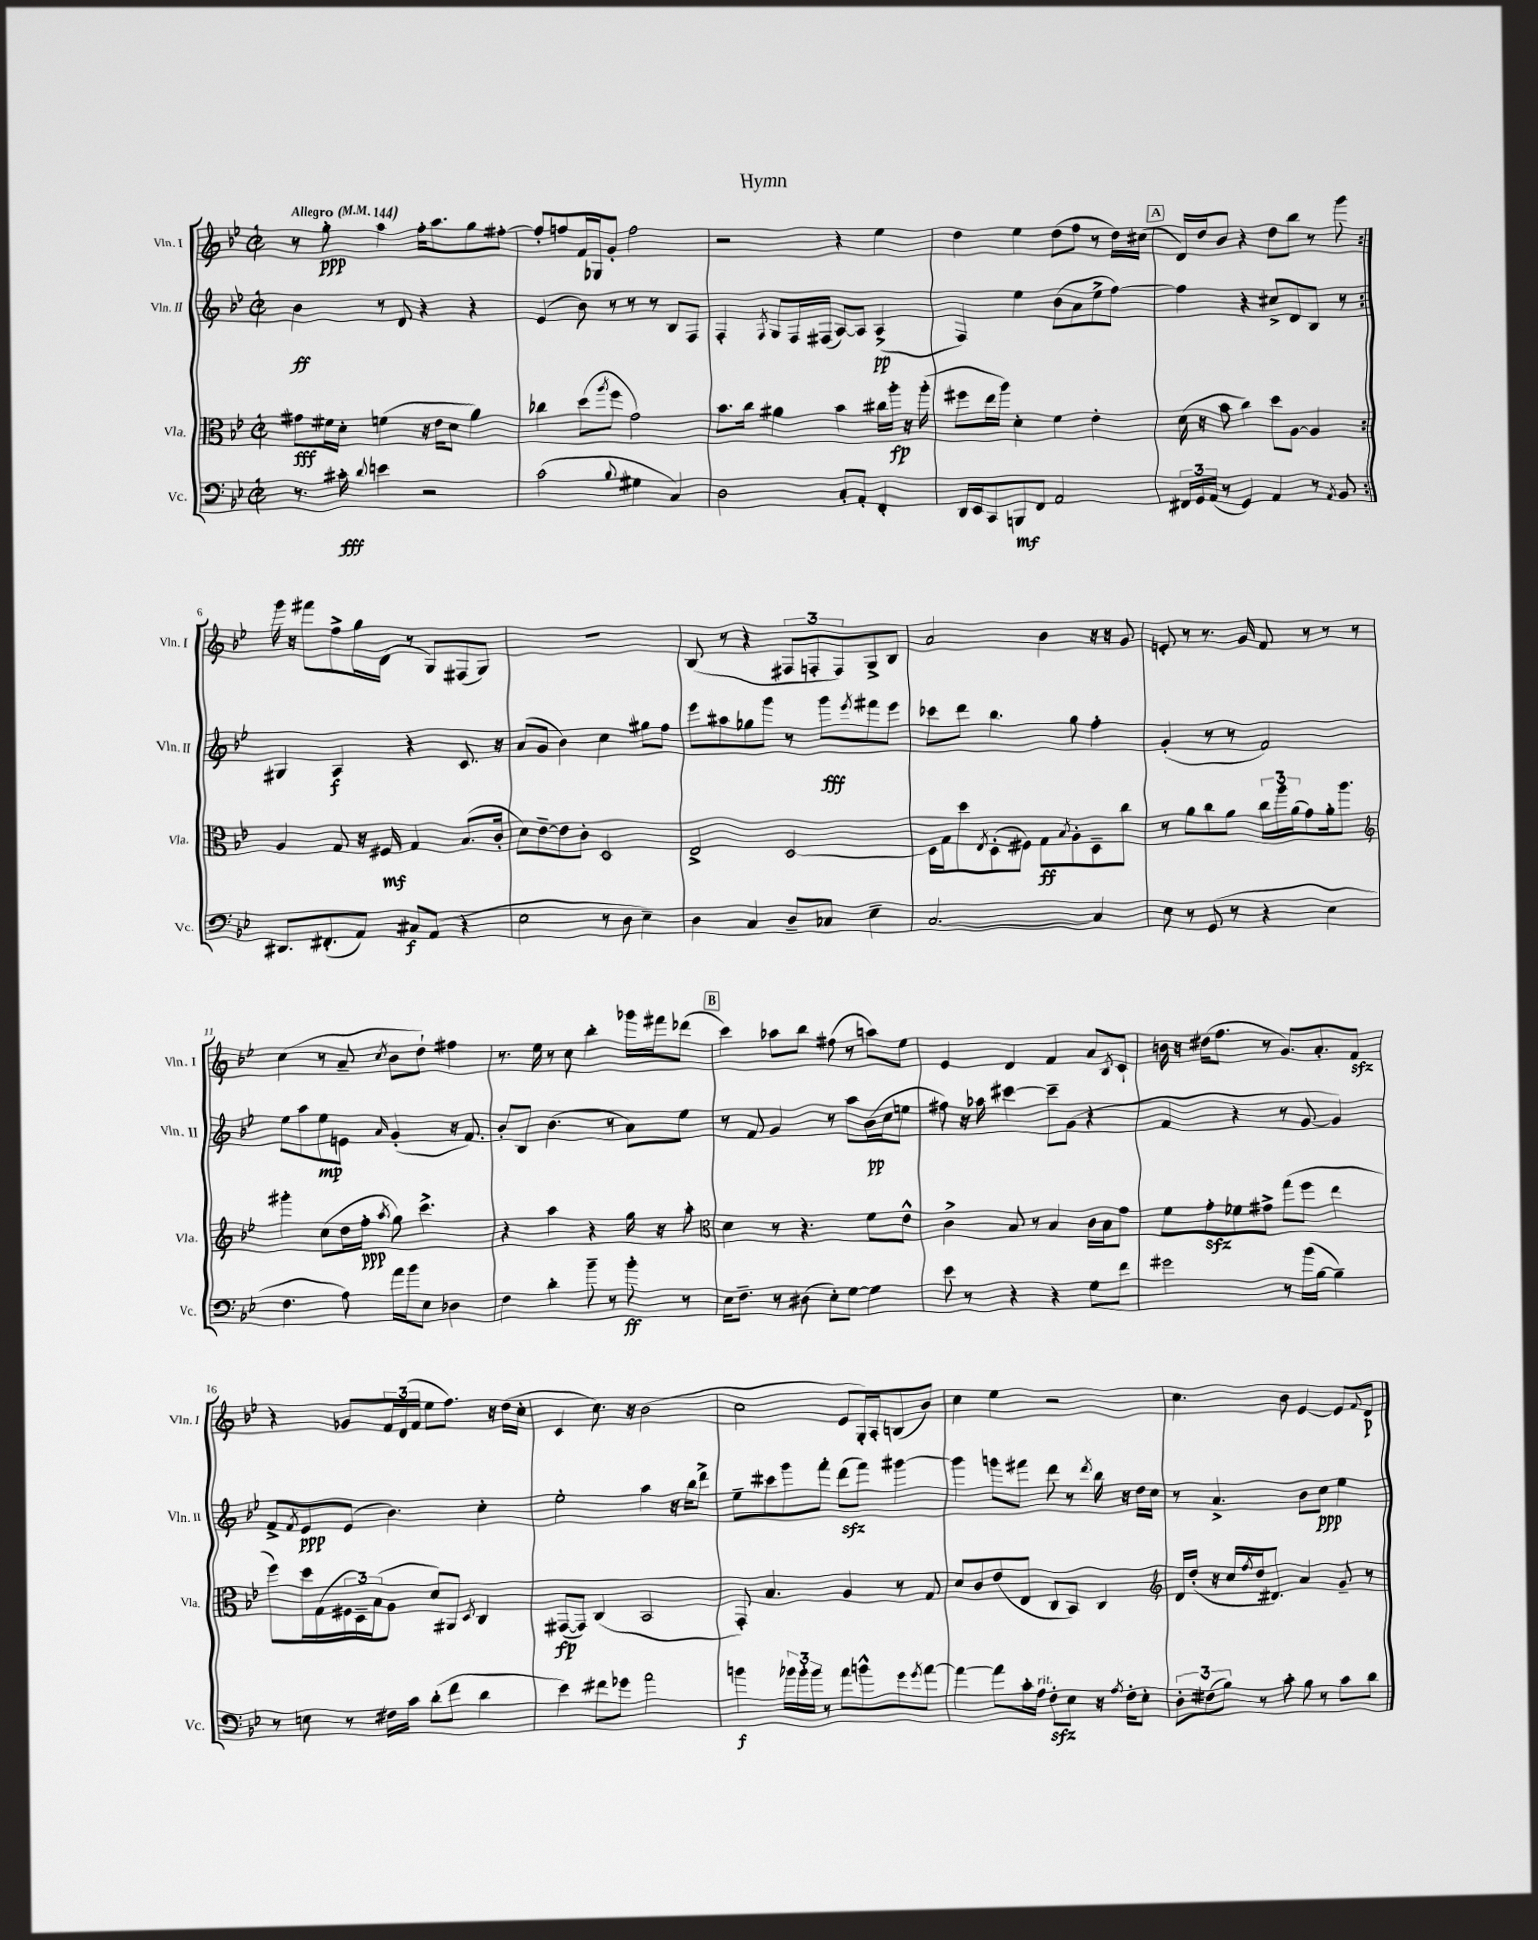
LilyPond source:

\header { title = "Hymn" }
<<
\new StaffGroup <<
\new Staff = "s0" \with { instrumentName = "Vln. I" shortInstrumentName = "Vln. I" } {
    \clef treble \key bes \major \defaultTimeSignature \time 2/2 \tempo "Allegro" 4 = 144
    \repeat volta 2 { r8 g''8-.\ppp a''4 f''16-. a''8. g''8 fis''8~-. |
    fis''8-. f''8 f'16 ges16 g'8-. f''2 |
    r2 r4 ees''4 |
    d''4 ees''4 d''8( f''8 r8 d''16) cis''16( |
    \mark \markup { \box "A" } d'16) d''16 bes'8 r4 d''8 bes''8 r8 g'''8 | }
    g'''16 r16 fis'''8 f''8-> g''16 d'16( r8 g8) fis8( g8) |
    R1 |
    bes8( r8 r4 \tuplet 3/2 { fis8 f8-. f8) } g8-> bes8 |
    a'2 bes'4 r16 r16 g'8 |
    e'8-. r8 r8. g'16 f'8 r8 r8 r8 |
    c''4( r8 a'8-- \acciaccatura { c''8 } bes'8 d''8-!) fis''4 |
    r8. ees''16 r8 c''8 bes''4-. ges'''16 fis'''16 des'''8( |
    \mark \markup { \box "B" } c'''4) aes''8 bes''8 fis''8( r8 a''8) ees''8 |
    ees'4 d'4 f'4 a'8 \acciaccatura { bes8 } c'8-! |
    b'16 r16 dis''16( f''8. r8 g'8.) a'8.-. f'8\sfz |
    r4 ges'8 \tuplet 3/2 { f'16 d'16( f'16 } ees''8 f''8.) r16 d''16( c''16-. |
    c'4 c''8.) r16 bes'2( |
    c''2 ees'8 g16-.) a16-. b8( bes'8) |
    c''4 ees''4 r2 |
    c''4. bes'8 ees'4~ ees'8 \appoggiatura { f'8 } d'8\p \bar "|." |
}
\new Staff = "s1" \with { instrumentName = "Vln. II" shortInstrumentName = "Vln. II" } {
    \clef treble \key bes \major \defaultTimeSignature \time 2/2
    \repeat volta 2 { bes'4\ff r8 d'8 r4 r4 |
    ees'4( bes'8) r8 r8 r8 bes8 f8 |
    f4-. \acciaccatura { f8 } g8 f16 fis16( a8~) a8 a4->\pp( |
    f4) ees''4 bes'8( a'8 ees''8-> f''8~) |
    \mark \markup { \box "A" } f''4 r4 cis''8-> d'8 bes8 r8 | }
    gis4 a4\f r4 c'8. r16 |
    a'8( g'8 bes'4) c''4 gis''8 f''8 |
    ees'''8 ais''8 ges''8 g'''8 r8 g'''8\fff \acciaccatura { ees'''8 } fis'''8 ees'''8 |
    ces'''8 d'''8 bes''4. g''8 f''4-. |
    g'4-.( r8 r8 f'2) |
    ees''8 a''8 ees''8\mp e'8 \grace { a'16 } g'4-.( r16 f'8.) |
    bes'8-. bes8 bes'4.( r8 a'8) ees''8 |
    \mark \markup { \box "B" } r8 f'8 g'4 r8 a''8 bes'16\pp( c''16 e''8 |
    fis''8) r16 aes''16 cis'''4~ cis'''8-- g'8( r4 |
    f'4 r4 r8 g'8~ g'4) |
    f'8-> \acciaccatura { f'8 } ees'8\ppp ees'8( bes'4.) c''4-. |
    ees''2-. a''4 r16 bes''16 d'''8-> |
    ees''8-- cis'''8 g'''8 f'''8-. d'''8\sfz( f'''8) gis'''4~ |
    gis'''4 g'''8 fis'''8 d'''8 r8 \acciaccatura { d'''8 } bes''16 r16 d''16 c''16 |
    r8 a'4.-> bes'8 c''8\ppp ees''4 \bar "|." |
}
\new Staff = "s2" \with { instrumentName = "Vla." shortInstrumentName = "Vla." } {
    \clef alto \key bes \major \defaultTimeSignature \time 2/2
    \repeat volta 2 { gis'8\fff fis'16 d'16-. f'4( r16 ees'16 d'8 a'4) |
    ces''4 d''8( \acciaccatura { a''8 } f''8 g'2) |
    bes'8. c''16 ais'4 bes'4 cis''16 a''16-.\fp r16 a''16-.( |
    fis''8 ees''16 a''16) d'4-. f'4 ees'4-. |
    \mark \markup { \box "A" } d'16( r16 bes'8 c''4) d''8 a8~ a4 | }
    a4 g8 r16 fis16\mf g4 bes8.( c'16-. |
    d'8) ees'8~-- ees'8 c'8-. d2 |
    ees2-> d2~ |
    d16 g16 d''8 \acciaccatura { ees8 } d8-.( fis8) g8\ff \acciaccatura { bes8 } a8-. d8-- c''8 |
    r8 a'8 c''8 a'8 \tuplet 3/2 { c''16 a''16 a'16( } g'8) a'16-. a''8. |
    \clef treble gis'''4-. c''8( d''16 f''16-.\ppp \acciaccatura { a''8 } g''8) c'''4.-> |
    r4 a''4 r4 g''16 r16 a''8-. |
    \mark \markup { \box "B" } \clef alto d'4 r8 r4. f'8 ees'8-^ |
    c'4-> bes8 r8 bes4 c'16 bes16 g'8 |
    f'8 g'8-.\sfz fes'8 gis'8-> g''8( f''8 ees''4 |
    f''8) d''16 g16( \tuplet 3/2 { fis16 d16--) bes16( } a8 d'8) ais,8 \acciaccatura { d8 } c4 |
    gis,8~\fp( gis,8) c4( bes,2 |
    g,8-.) bes4. a4 r8 g8 |
    d'8 c'8 ees'8( ees8 c8 bes,8) c4 |
    \clef treble d'16 d''16-.( r16 c''16 \acciaccatura { f''8 } d''16 dis'8.) a'4 g'8-- r8 \bar "|." |
}
\new Staff = "s3" \with { instrumentName = "Vc." shortInstrumentName = "Vc." } {
    \clef bass \key bes \major \defaultTimeSignature \time 2/2
    \repeat volta 2 { r8. cis'16-.\fff \appoggiatura { d'8 } e'4 r2 |
    c'2( \appoggiatura { bes8 } gis4 c4) |
    d2 c8-. a,8-. f,4-. |
    d,16 ees,16 c,8 b,,8\mf f,8 a,2 |
    \mark \markup { \box "A" } \tuplet 3/2 { fis,16 g,16 a,16( } r8 g,4) a,4 r8 \acciaccatura { a,8 } bes,8 | }
    dis,8. fis,8.-.( a,8) cis8\f a,8( r4 |
    ees2 r8 d8 ees4--) |
    d4 c4 d8-- ces8 ees4-- |
    c2.~ c4 |
    ees8 r8 g,8( r8 r4 ees4 |
    f4. a8) a'16 bes'16 ees8 des4 |
    f4 d'4-. bes'8-- r8 bes'8-.\ff r8 |
    \mark \markup { \box "B" } ees16 f8.-- r8 dis8( ees8-.) g8~ g4 |
    ees'8 r8 r4 r4 g8 f'8 |
    gis'2 r8 bes'16( bes16~ bes4--) |
    r8 e8 r8 fis16 c'16 d'8-.( f'8 d'4 |
    ees'4) fis'8 ges'8 a'2 |
    b'4\f \tuplet 3/2 { bes'16 bes'16-. bes'16 } r8 a'8 b'8-^ g'8 \acciaccatura { g'8 } a'8~ |
    a'4~ a'8 c'16-. a16^\markup { \italic "rit." } f8-.\sfz ees8 r16 \acciaccatura { a8 } f16-. ees8-. |
    \tuplet 3/2 { d8-. fis8( bes8) } r8 c'8-. bes8 r8 c'8 d'8 \bar "|." |
}
>>
>>
